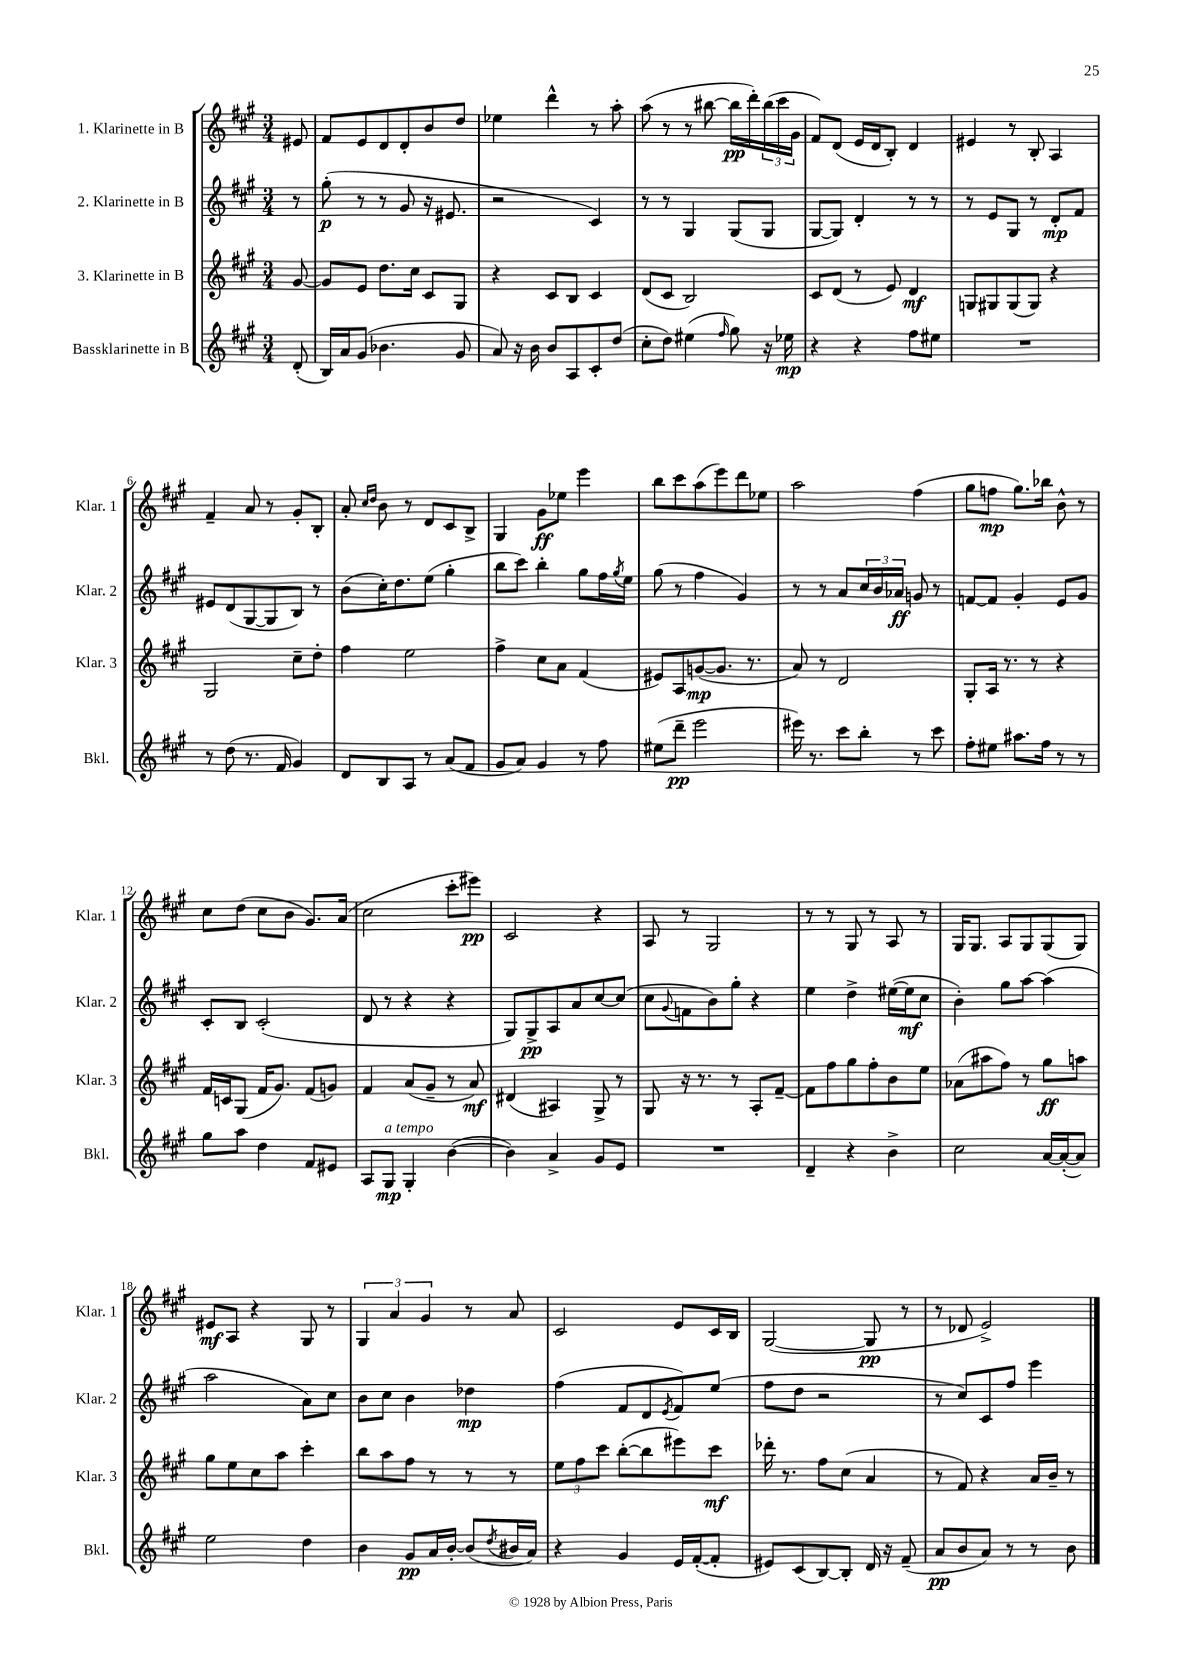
<<
\new StaffGroup <<
\new Staff = "s0" \with { instrumentName = "1. Klarinette in B" shortInstrumentName = "Klar. 1" } {
    \clef treble \key a \major \numericTimeSignature \time 3/4 \partial 8
    eis'8 |
    fis'8 e'8 d'8 d'8-. b'8 d''8 |
    ees''4 d'''4-^ r8 a''8-. |
    a''8( r8 r8 bis''8~ bis''16\pp d'''16-.) \tuplet 3/2 { bis''16( cis'''16 gis'16 } |
    fis'8) d'8( e'16 d'16 b8-.) d'4 |
    eis'4 r8 b8-. a4 |
    fis'4-- a'8 r8 gis'8-. b8-. |
    a'8-. \grace { cis''16 d''16 } b'8 r8 d'8 cis'8 b8-> |
    gis4 gis'8\ff ees''8 e'''4 |
    b''8 cis'''8 a''8( e'''8) d'''8 ees''8 |
    a''2 fis''4( |
    gis''8 f''8\mp gis''8.) bes''16 b'8-^ r8 |
    cis''8 d''8( cis''8 b'8 gis'8.) a'16( |
    cis''2 cis'''8-. eis'''8\pp) |
    cis'2 r4 |
    a8 r8 gis2 |
    r8 r8 gis8 r8 a8 r8 |
    gis16 gis8. a8 gis8 gis8( gis8) |
    eis'8\mf a8 r4 gis8 r8 |
    \tuplet 3/2 { gis4 a'4 gis'4 } r8 a'8 |
    cis'2 e'8 cis'16 b16 |
    gis2~( gis8\pp r8 |
    r8 des'8 e'2->) \bar "|." |
}
\new Staff = "s1" \with { instrumentName = "2. Klarinette in B" shortInstrumentName = "Klar. 2" } {
    \clef treble \key a \major \numericTimeSignature \time 3/4 \partial 8
    r8 |
    gis''8-.\p( r8 r8 gis'8 r16 eis'8. |
    r2 cis'4) |
    r8 r8 gis4 gis8( gis8 |
    gis8~ gis8) d'4-. r8 r8 |
    r8 e'8 gis8 r8 d'8-.\mp fis'8 |
    eis'8 d'8( gis8~ gis8 b8) r8 |
    b'8( cis''16-.) d''8. e''8( gis''4-. |
    b''8 cis'''8) b''4-. gis''8 fis''16 \acciaccatura { gis''8 } e''16 |
    gis''8( r8 fis''4 gis'4) |
    r8 r8 a'8 \tuplet 3/2 { cis''16 b'16 aes'16\ff } g'8 r8 |
    f'8~ f'8 gis'4-. e'8 gis'8 |
    cis'8-. b8 cis'2-.( |
    d'8 r8 r4 r4 |
    gis8) gis8->\pp a8 a'8 cis''8~ cis''8( |
    cis''8 \appoggiatura { gis'8 } f'8 b'8) gis''8-. r4 |
    e''4 d''4-> eis''16~( eis''16\mf cis''8 |
    b'4-.) gis''8 a''8~ a''4( |
    a''2 a'8) cis''8 |
    b'8 cis''8 b'4 des''4\mp |
    fis''4( fis'8 d'8 \acciaccatura { e'8 } fis'8) e''8( |
    fis''8 d''8 r2 |
    r8 cis''8) cis'8 fis''8 e'''4 \bar "|." |
}
\new Staff = "s2" \with { instrumentName = "3. Klarinette in B" shortInstrumentName = "Klar. 3" } {
    \clef treble \key a \major \numericTimeSignature \time 3/4 \partial 8
    gis'8~ |
    gis'8 e'8 d''8. cis''16 cis'8 gis8 |
    r4 cis'8 b8 cis'4 |
    d'8( cis'8 b2) |
    cis'8 d'8( r8 e'8) d'4\mf |
    g8 gis8 gis8( gis8) r4 |
    gis2 cis''8-- d''8-. |
    fis''4 e''2 |
    fis''4-> cis''8 a'8 fis'4( |
    eis'8) a8 g'8~\mp( g'8. r8. |
    a'8) r8 d'2 |
    gis8-. a16 r8. r8 r4 |
    fis'16 c'16 gis8( fis'16 gis'8.) fis'8( g'8) |
    fis'4 a'8( gis'8-- r8 a'8\mf) |
    dis'4( ais4) gis8-> r8 |
    gis8 r16 r8. r8 a8-. fis'8~-- |
    fis'8 fis''8 gis''8 fis''8-. b'8 e''8 |
    aes'8( ais''8 fis''8) r8 gis''8\ff a''8 |
    gis''8 e''8 cis''8 a''8 cis'''4-. |
    b''8 a''8 fis''8 r8 r8 r8 |
    \tuplet 3/2 { e''8 fis''8 cis'''8 } b''8~-.( b''8 eis'''8) cis'''8\mf |
    des'''16-. r8. fis''8 cis''8( a'4 |
    r8 fis'8) r4 a'16 b'16-- r8 \bar "|." |
}
\new Staff = "s3" \with { instrumentName = "Bassklarinette in B" shortInstrumentName = "Bkl." } {
    \clef treble \key a \major \numericTimeSignature \time 3/4 \partial 8
    d'8-.( |
    b16) a'16 gis'8( bes'4. gis'8 |
    a'8) r16 b'16 b'8 a8 cis'8-. d''8( |
    cis''8-. d''8) eis''4( \grace { fis''16 } gis''8) r16 ees''16\mp |
    r4 r4 fis''8 eis''8 |
    R2. |
    r8 d''8( r8. fis'16 gis'4) |
    d'8 b8 a8 r8 a'8( fis'8 |
    gis'8 a'8) gis'4 r8 fis''8 |
    eis''8( d'''8--\pp e'''2 |
    eis'''16) r8. cis'''8 b''8-. r8 cis'''8 |
    fis''8-. eis''8 ais''8. fis''16 r8 r8 |
    gis''8 a''8 d''4 fis'8 eis'8 |
    a8 gis8\mp^\markup { \italic "a tempo" } gis4-. b'4~( |
    b'4) a'4-> gis'8 e'8 |
    R2. |
    d'4-- r4 b'4-> |
    cis''2 a'16~ a'16~-.( a'8) |
    e''2 d''4 |
    b'4 gis'8\pp a'16 b'16~-. b'8( \acciaccatura { d''8 } bis'16 a'16) |
    r4 gis'4 e'16 fis'16~-.( fis'8-. |
    eis'8) cis'8( b8~) b8-. d'16 r16 fis'8--( |
    a'8\pp b'8 a'8) r8 r8 b'8 \bar "|." |
}
>>
>>
